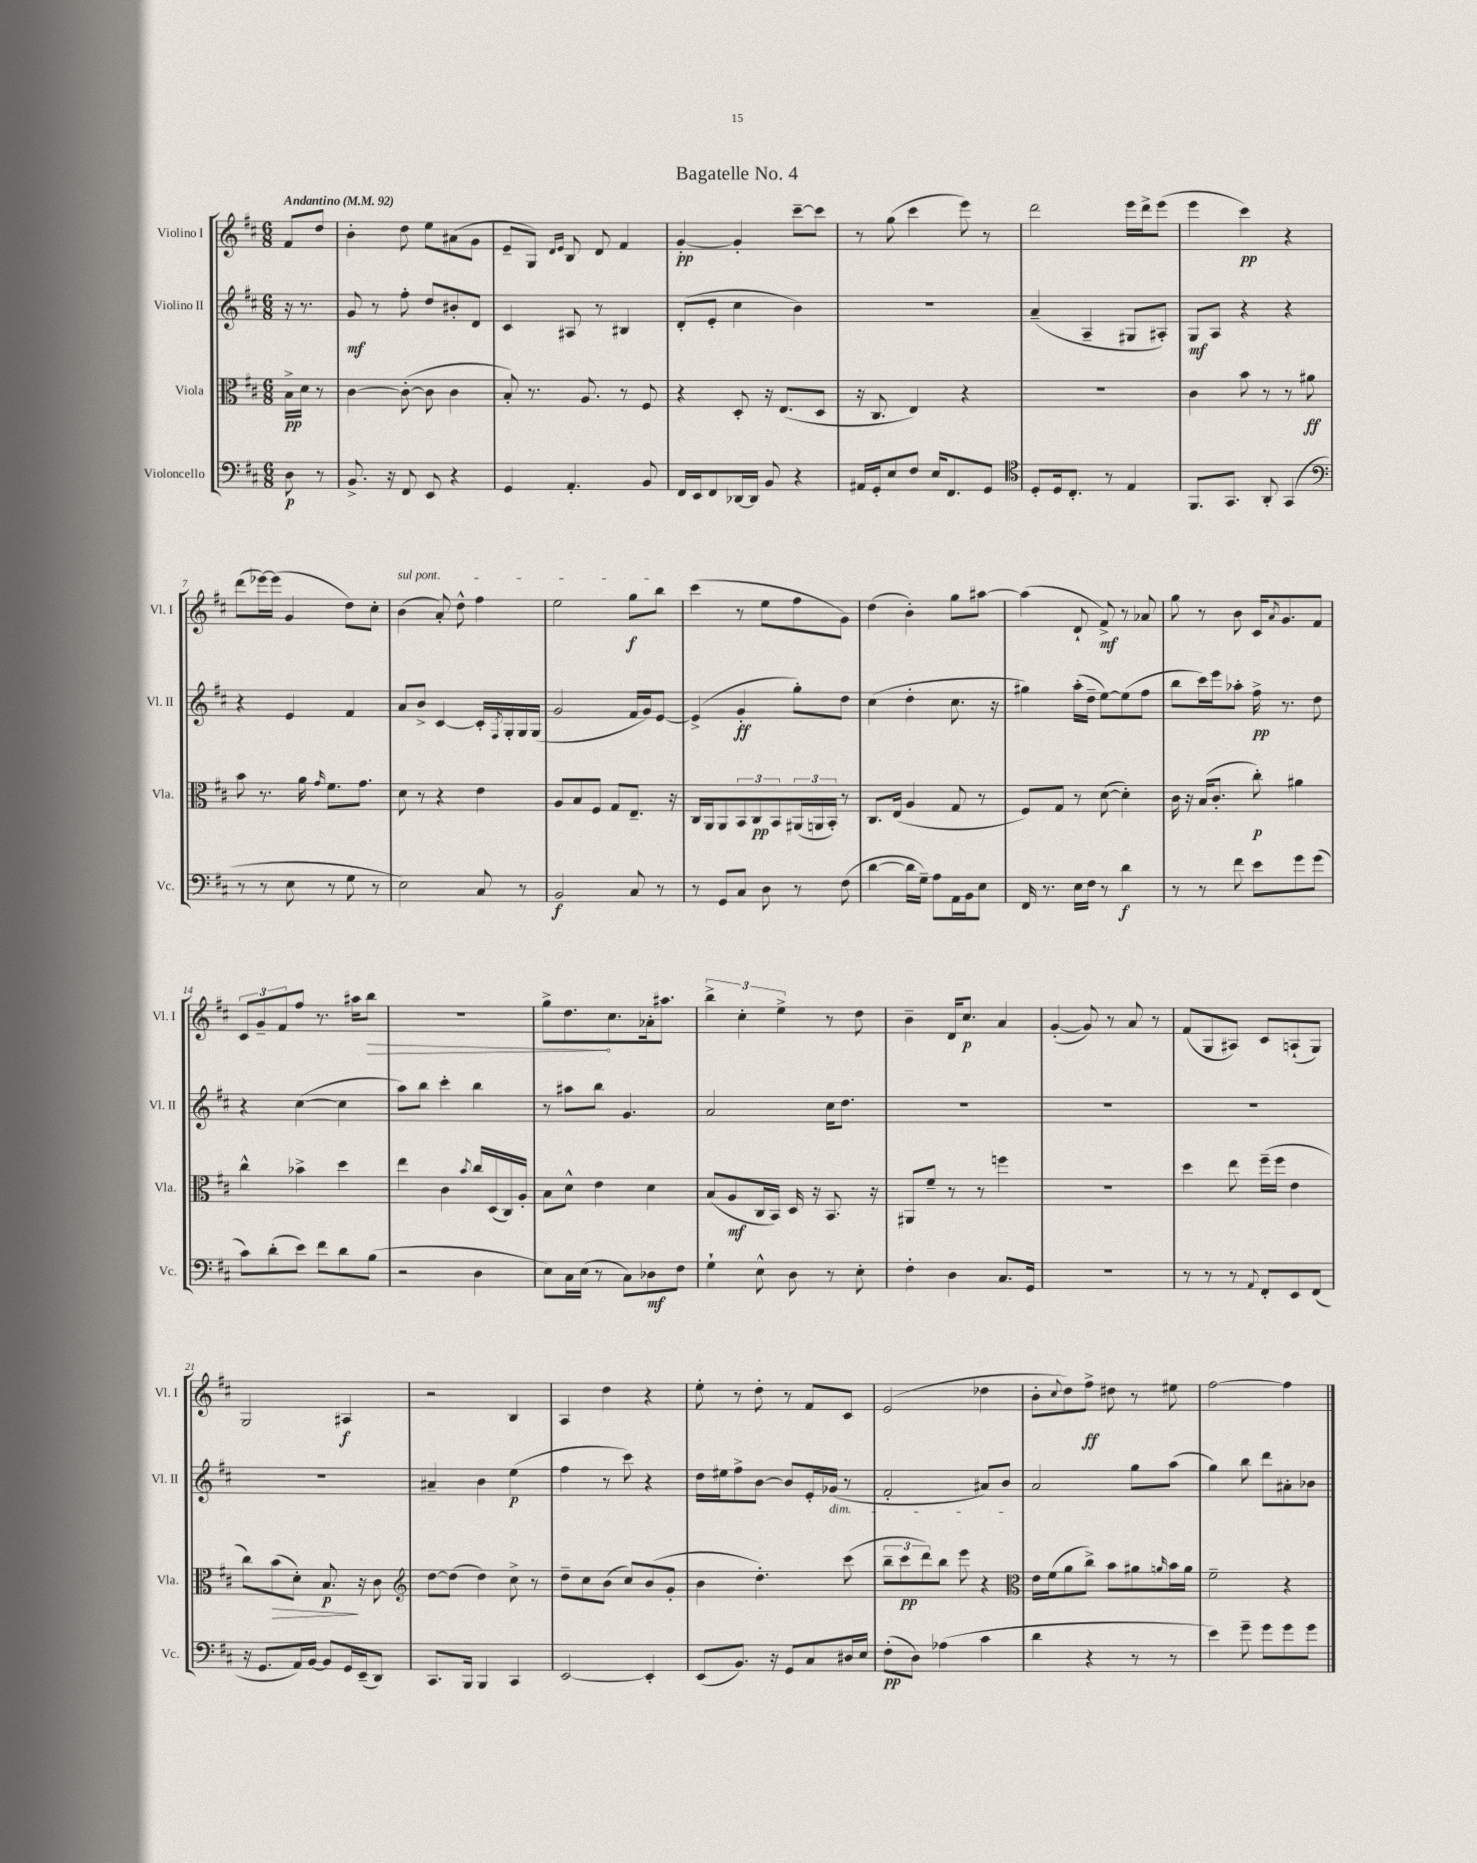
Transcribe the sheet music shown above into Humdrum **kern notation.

**kern	**dynam	**kern	**dynam	**kern	**dynam	**kern	**dynam
*part4	*part4	*part3	*part3	*part2	*part2	*part1	*part1
*staff4	*staff4	*staff3	*staff3	*staff2	*staff2	*staff1	*staff1
*I"Violoncello	*	*I"Viola	*	*I"Violino II	*	*I"Violino I	*
*I'Vc.	*	*I'Vla.	*	*I'Vl. II	*	*I'Vl. I	*
*clefF4	*	*clefC3	*	*clefG2	*	*clefG2	*
*k[f#c#]	*	*k[f#c#]	*	*k[f#c#]	*	*k[f#c#]	*
*M6/8	*	*M6/8	*	*M6/8	*	*M6/8	*
*MM92	*	*MM92	*	*MM92	*	*MM92	*
=	=	=	=	=	=	=	=
!	!	!	!	!	!	!LO:TX:a:B:t=Andantino	!
8D\	p	16B^\LL	pp	16r	.	8f#/L	.
.	.	16d\JJ	.	8.r	.	.	.
8r	.	8r	.	.	.	8dd/J	.
=1	=1	=1	=1	=1	=1	=1	=1
8.BB^/	.	[4c#\	.	8g/	mf	4b'\	.
.	.	.	.	8r	.	.	.
16r	.	.	.	.	.	.	.
8FF#/	.	(8c#'\_	.	8ff#'\	.	8dd\	.
8EE/	.	8c#\]	.	8dd/L	.	8ee\L	.
4r	.	4c#\	.	8b#X'/	.	(8a#X\	.
.	.	.	.	8d/J	.	8g\J	.
=2	=2	=2	=2	=2	=2	=2	=2
4GG/	.	8B'/)	.	4c#/	.	8e~/L	.
.	.	8.r	.	.	.	8G/J)	.
.	.	.	.	.	.	16qqd/LL	.
.	.	.	.	.	.	16qqe/JJ	.
4.AA'/	.	.	.	8A#X/	.	8B/	.
.	.	8.A/	.	.	.	.	.
.	.	.	.	8r	.	8d/	.
.	.	8r	.	4B#X/	.	4f#/	.
8BB/	.	8F#/	.	.	.	.	.
=3	=3	=3	=3	=3	=3	=3	=3
16FF#/LL	.	4r	.	(8d'/L	.	[4g'/	pp
16EE/J	.	.	.	.	.	.	.
8FF#/	.	.	.	8e'/J	.	.	.
[16DD-X/L	.	8D'/	.	4cc#\	.	4g'/]	.
16DD-/JJ]	.	.	.	.	.	.	.
8BB/	.	16r	.	.	.	.	.
.	.	(8.E/L	.	.	.	.	.
4r	.	.	.	4b\)	.	[8ccc#~\L	.
.	.	8D/J	.	.	.	8ccc#\J]	.
=4	=4	=4	=4	=4	=4	=4	=4
16AA#X/LL	.	16r	.	2.r	.	8r	.
16GG'/J	.	8.C#/	.	.	.	.	.
8E/	.	.	.	.	.	(8gg\	.
8F#/J	.	4E/)	.	.	.	4ccc#\	.
16E/KL	.	.	.	.	.	.	.
8.FF#/	.	.	.	.	.	.	.
.	.	4r	.	.	.	8eee\)	.
8GG/J	.	.	.	.	.	8r	.
=5	=5	=5	=5	=5	=5	=5	=5
*clefC4	*	*	*	*	*	*	*
8D'/L	.	2.r	.	(4a~/	.	2ddd\	.
16D/k	.	.	.	.	.	.	.
8.C#'/J	.	.	.	.	.	.	.
.	.	.	.	4A~/	.	.	.
8r	.	.	.	.	.	.	.
4E/	.	.	.	8G#X/L	.	16eee\LL	.
.	.	.	.	.	.	16ddd^\J	.
.	.	.	.	8A#X'/J)	.	(8eee\J	.
=6	=6	=6	=6	=6	=6	=6	=6
8.FF#/L	.	4c#\	.	8G/L	mf	4eee\	.
.	.	.	.	8A/J	.	.	.
8.GG/J	.	.	.	.	.	.	.
.	.	8b\	.	4r	.	4ccc#\)	pp
8AA'/	.	8r	.	.	.	.	.
(4GG/	.	8r	.	4r	.	4r	.
.	.	8a#X\	ff	.	.	.	.
!!LO:LB:g=z
=7	=7	=7	=7	=7	=7	=7	=7
*clefF4	*	*	*	*	*	*	*
8r	.	8b\	.	4r	.	(8ddd\L	.
8r	.	8.r	.	.	.	[16eee-X\L)	.
.	.	.	.	.	.	(16eee-\JJ]	.
8E\	.	.	.	4e/	.	4g/	.
.	.	16a\	.	.	.	.	.
.	.	16qqg/	.	.	.	.	.
8r	.	8.f#\L	.	.	.	.	.
8G\	.	.	.	4f#/	.	8dd\L)	.
.	.	8.g\J	.	.	.	.	.
8r	.	.	.	.	.	8cc#'\J	.
=8	=8	=8	=8	=8	=8	=8	=8
!	!	!	!	!	!	!LO:TX:a:i:t=sul pont.	!
2E\)	.	8d\	.	8a/L	.	(4b\	.
.	.	8r	.	8b^/J	.	.	.
.	.	4r	.	[4c#/	.	8a'/)	.
.	.	.	.	.	.	8dd^^\	.
8C#/	.	4e\	.	16c#'/LL]	.	4ff#\	.
.	.	.	.	8qF#/	.	.	.
.	.	.	.	16G'/	.	.	.
8r	.	.	.	16G/	.	.	.
.	.	.	.	(16G/JJ	.	.	.
=9	=9	=9	=9	=9	=9	=9	=9
2BB/	f	8A/L	.	2g/	.	2ee\	.
.	.	8B/	.	.	.	.	.
.	.	8F#/J	.	.	.	.	.
.	.	8G/L	.	.	.	.	.
8C#/	.	8.E~/J	.	16f#/LL	.	8gg\L	f
.	.	.	.	16g/J)	.	.	.
8r	.	.	.	[8e/J	.	8bb\J	.
.	.	16r	.	.	.	.	.
=10	=10	=10	=10	=10	=10	=10	=10
8r	.	16C#/LL	.	(4e^/]	.	(4ccc#\	.
.	.	16AA/J	.	.	.	.	.
8GG/L	.	8AA/	.	.	.	.	.
8C#/J	.	12BB/	.	4g'/	ff	8r	.
.	.	12C#/	pp	.	.	.	.
8D\	.	.	.	.	.	8ee\L	.
.	.	12BB/	.	.	.	.	.
8r	.	(24AA#X/L	.	8gg'\L)	.	8ff#\	.
.	.	24AAn/	.	.	.	.	.
.	.	24BB'/JJ)	.	.	.	.	.
(8F#\	.	8r	.	8dd\J	.	8g\J)	.
=11	=11	=11	=11	=11	=11	=11	=11
[4d\	.	8.C#/L	.	(4cc#\	.	(4dd\	.
.	.	(16E/Jk	.	.	.	.	.
16d\LL]	.	4A/	.	4dd'\	.	4b'\)	.
16G~\JJ)	.	.	.	.	.	.	.
8A\L	.	.	.	.	.	.	.
16AA\L	.	8G/	.	8.cc#\	.	8gg\L	.
16BB\J	.	.	.	.	.	.	.
8E\J	.	8r	.	.	.	[8aa#X\J	.
.	.	.	.	16r	.	.	.
=12	=12	=12	=12	=12	=12	=12	=12
16FF#/	.	8F#/L)	.	4gg#X\)	.	(4aa#\]	.
8.r	.	.	.	.	.	.	.
.	.	8G/J	.	.	.	.	.
16E\LL	.	8r	.	(16aa'\LL	.	8d`/	.
16F#\JJ	.	.	.	16dd~\JJ	.	.	.
8r	.	([8d\	.	[8ee\L)	.	8f#^/)	mf
4d\	f	4d'\])	.	(8ee\]	.	8r	.
.	.	.	.	8ff#\J	.	8a-X/	.
=13	=13	=13	=13	=13	=13	=13	=13
8r	.	16c#\	.	8bb\L	.	8gg\	.
.	.	16r	.	.	.	.	.
8r	.	(16B/KL	.	16ccc#\L)	.	8r	.
.	.	8.c#'/J	.	16eee\J	.	.	.
8f#\	.	.	.	8aa-X'\J	.	8b\	.
8e\L	.	8cc#'\)	p	16ff#^\	pp	16c#/KL	.
.	.	.	.	.	.	8qa/	.
.	.	.	.	8.r	.	8.g/	.
8g\	.	4a#X\	.	.	.	.	.
(8g\J	.	.	.	8dd\	.	8f#/J	.
!!LO:LB:g=z
=14	=14	=14	=14	=14	=14	=14	=14
8c#\L)	.	4cc#^^\	.	4r	.	12c#/L	.
.	.	.	.	.	.	12g~/	.
(8d'\	.	.	.	.	.	.	.
.	.	.	.	.	.	12f#/	.
8e\J)	.	4b-X^\	.	([4cc#\	.	8ff#/J	.
8f#\L	.	.	.	.	.	8.r	.
8d\	.	4dd\	.	4cc#\]	.	.	.
.	.	.	.	.	.	16aa#X\KL	.
!	!	!	!	!	!	!	!LO:HP:b
(8B\J	.	.	.	.	.	8bb\J	>
=15	=15	=15	=15	=15	=15	=15	=15
2r	.	4ee\	.	8aa\L)	.	2.r	.
.	.	.	.	8bb\J	.	.	.
.	.	4c#\	.	4ccc#'\	.	.	.
.	.	8qb/	.	.	.	.	.
4D\	.	16cc#/LL	.	4bb\	.	.	.
.	.	(16D/	.	.	.	.	.
.	.	16C#/)	.	.	.	.	.
.	.	16A'/JJ	.	.	.	.	.
=16	=16	=16	=16	=16	=16	=16	=16
8E\L)	.	8B\L	.	8r	.	8gg^\L	.
16C#\L	.	8d^^\J	.	8aa#X\L	.	8.dd\	.
(16E\JJ	.	.	.	.	.	.	.
8r	.	4e\	.	8bb\J	.	.	.
.	.	.	.	.	.	8.cc#\	]
8C#\L)	.	.	.	4.g/	.	.	.
8D-X\	mf	4d\	.	.	.	16a-X'\k	.
.	.	.	.	.	.	8.aa#X\J	.
8F#\J	.	.	.	.	.	.	.
=17	=17	=17	=17	=17	=17	=17	=17
4G`\	.	(8B/L	.	2a/	.	6bb^\	.
.	.	8A/	mf	.	.	.	.
.	.	.	.	.	.	6cc#'\	.
8E^^\	.	16C#/L	.	.	.	.	.
.	.	16BB/JJ)	.	.	.	.	.
.	.	.	.	.	.	6ee^\	.
8D\	.	16D/	.	.	.	.	.
.	.	16r	.	.	.	.	.
8r	.	8.BB/	.	16cc#\KL	.	8r	.
.	.	.	.	8.dd\J	.	.	.
8E'\	.	.	.	.	.	8dd\	.
.	.	16r	.	.	.	.	.
=18	=18	=18	=18	=18	=18	=18	=18
4F#'\	.	8AA#X/L	.	2.r	.	4b~\	.
.	.	8f#~/J	.	.	.	.	.
4D\	.	8r	.	.	.	16d/KL	.
.	.	.	.	.	.	8.cc#/J	p
.	.	8r	.	.	.	.	.
8.C#/L	.	4ffn\	.	.	.	4a/	.
16GG/Jk	.	.	.	.	.	.	.
=19	=19	=19	=19	=19	=19	=19	=19
2.r	.	2.r	.	2.r	.	([4g'/	.
.	.	.	.	.	.	8g/])	.
.	.	.	.	.	.	8r	.
.	.	.	.	.	.	8a/	.
.	.	.	.	.	.	8r	.
=20	=20	=20	=20	=20	=20	=20	=20
8r	.	4dd\	.	2.r	.	(8f#/L	.
8r	.	.	.	.	.	8G/	.
8r	.	8ee\	.	.	.	8A#X/J)	.
8qqAA/	.	.	.	.	.	.	.
8FF#'/L	.	(16ff#~\LL	.	.	.	8c#/L	.
.	.	16ff#\JJ	.	.	.	.	.
8EE/	.	4e\	.	.	.	(8An`/	.
(8FF#/J	.	.	.	.	.	8G/J)	.
!!LO:LB:g=z
=21	=21	=21	=21	=21	=21	=21	=21
16r	.	8cc#\L)	.	2.r	.	2G/	.
8.GG/L	.	.	.	.	.	.	.
!	!	!	!LO:HP:b	!	!	!	!
.	.	(8b\	>	.	.	.	.
16AA/L)	.	8d'\J)	.	.	.	.	.
[16BB/JJ	.	.	.	.	.	.	.
8BB/L]	.	8.B/	p	.	.	.	.
16GG/L	.	.	.	.	.	4A#X/	f
(16EE~/J	.	16r	]	.	.	.	.
8DD/J)	.	8c#\	.	.	.	.	.
=22	=22	=22	=22	=22	=22	=22	=22
*	*	*clefG2	*	*	*	*	*
8.CC#/L	.	[8dd\L	.	4a#X~/	.	2r	.
.	.	(8dd\J]	.	.	.	.	.
16BBB/Jk	.	.	.	.	.	.	.
4BBB/	.	4dd\)	.	4b\	.	.	.
4CC#/	.	8cc#^\	.	(4ee\	p	4B/	.
.	.	8r	.	.	.	.	.
=23	=23	=23	=23	=23	=23	=23	=23
[2EE/	.	8dd~\L	.	4ff#\	.	4A/	.
.	.	8cc#\	.	.	.	.	.
.	.	(8b\J	.	8r	.	4dd\	.
.	.	8cc#/L)	.	8ccc#\)	.	.	.
4EE'/]	.	(8b/	.	4r	.	4r	.
.	.	8g'/J	.	.	.	.	.
=24	=24	=24	=24	=24	=24	=24	=24
(8EE/L	.	4b\	.	16dd\LL	.	8ee'\	.
.	.	.	.	16ee#X\J	.	.	.
8.BB/J)	.	.	.	8ff#^\	.	8r	.
.	.	4.dd'\)	.	[8b\J	.	8dd'\	.
16r	.	.	.	.	.	.	.
8GG/L	.	.	.	8b/L]	.	8r	.
8C#/	.	.	.	16e'/L	.	8f#/L	.
!	!	!	!	!LO:TX:b:i:t=dim.	!	!	!
.	.	.	.	(16g-X/JJ	.	.	.
16D#X/L	.	(8ccc#\	.	8r	.	8c#/J	.
16E/JJ	.	.	.	.	.	.	.
=25	=25	=25	=25	=25	=25	=25	=25
(8F#'\L	pp	12bb~\L	.	2f#'/	.	(2e/	.
.	.	12ccc#\	pp	.	.	.	.
8D\J)	.	.	.	.	.	.	.
.	.	12ddd\)	.	.	.	.	.
(4A-X\	.	8bb\J	.	.	.	.	.
.	.	8eee\	.	.	.	.	.
4c#\	.	4r	.	8a#X/L)	.	4dd-X\	.
.	.	.	.	8b/J	.	.	.
=26	=26	=26	=26	=26	=26	=26	=26
*	*	*clefC3	*	*	*	*	*
4d\	.	16e\LL	.	2a/	.	8b'\L	.
.	.	(16f#\J	.	.	.	.	.
.	.	.	.	.	.	8qqcc#/	.
.	.	8a\	.	.	.	8dd\)	.
4r	.	8cc#^\J)	.	.	.	8ff#^\J	ff
.	.	8b\L	.	.	.	8dd#X\	.
8r	.	8a#X\	.	8gg\L	.	8r	.
.	.	16qqan/	.	.	.	.	.
8r	.	16b\L	.	(8aa\J	.	8ee#X\	.
.	.	16a\JJ	.	.	.	.	.
=27	=27	=27	=27	=27	=27	=27	=27
4e\)	.	2f#~\	.	4gg\)	.	[2ff#\	.
8g~\	.	.	.	8bb\	.	.	.
8g\L	.	.	.	8ddd\L	.	.	.
8g\	.	4r	.	8a#X'\	.	4ff#\]	.
8g\J	.	.	.	8b-X\J	.	.	.
==	==	==	==	==	==	==	==
*-	*-	*-	*-	*-	*-	*-	*-
